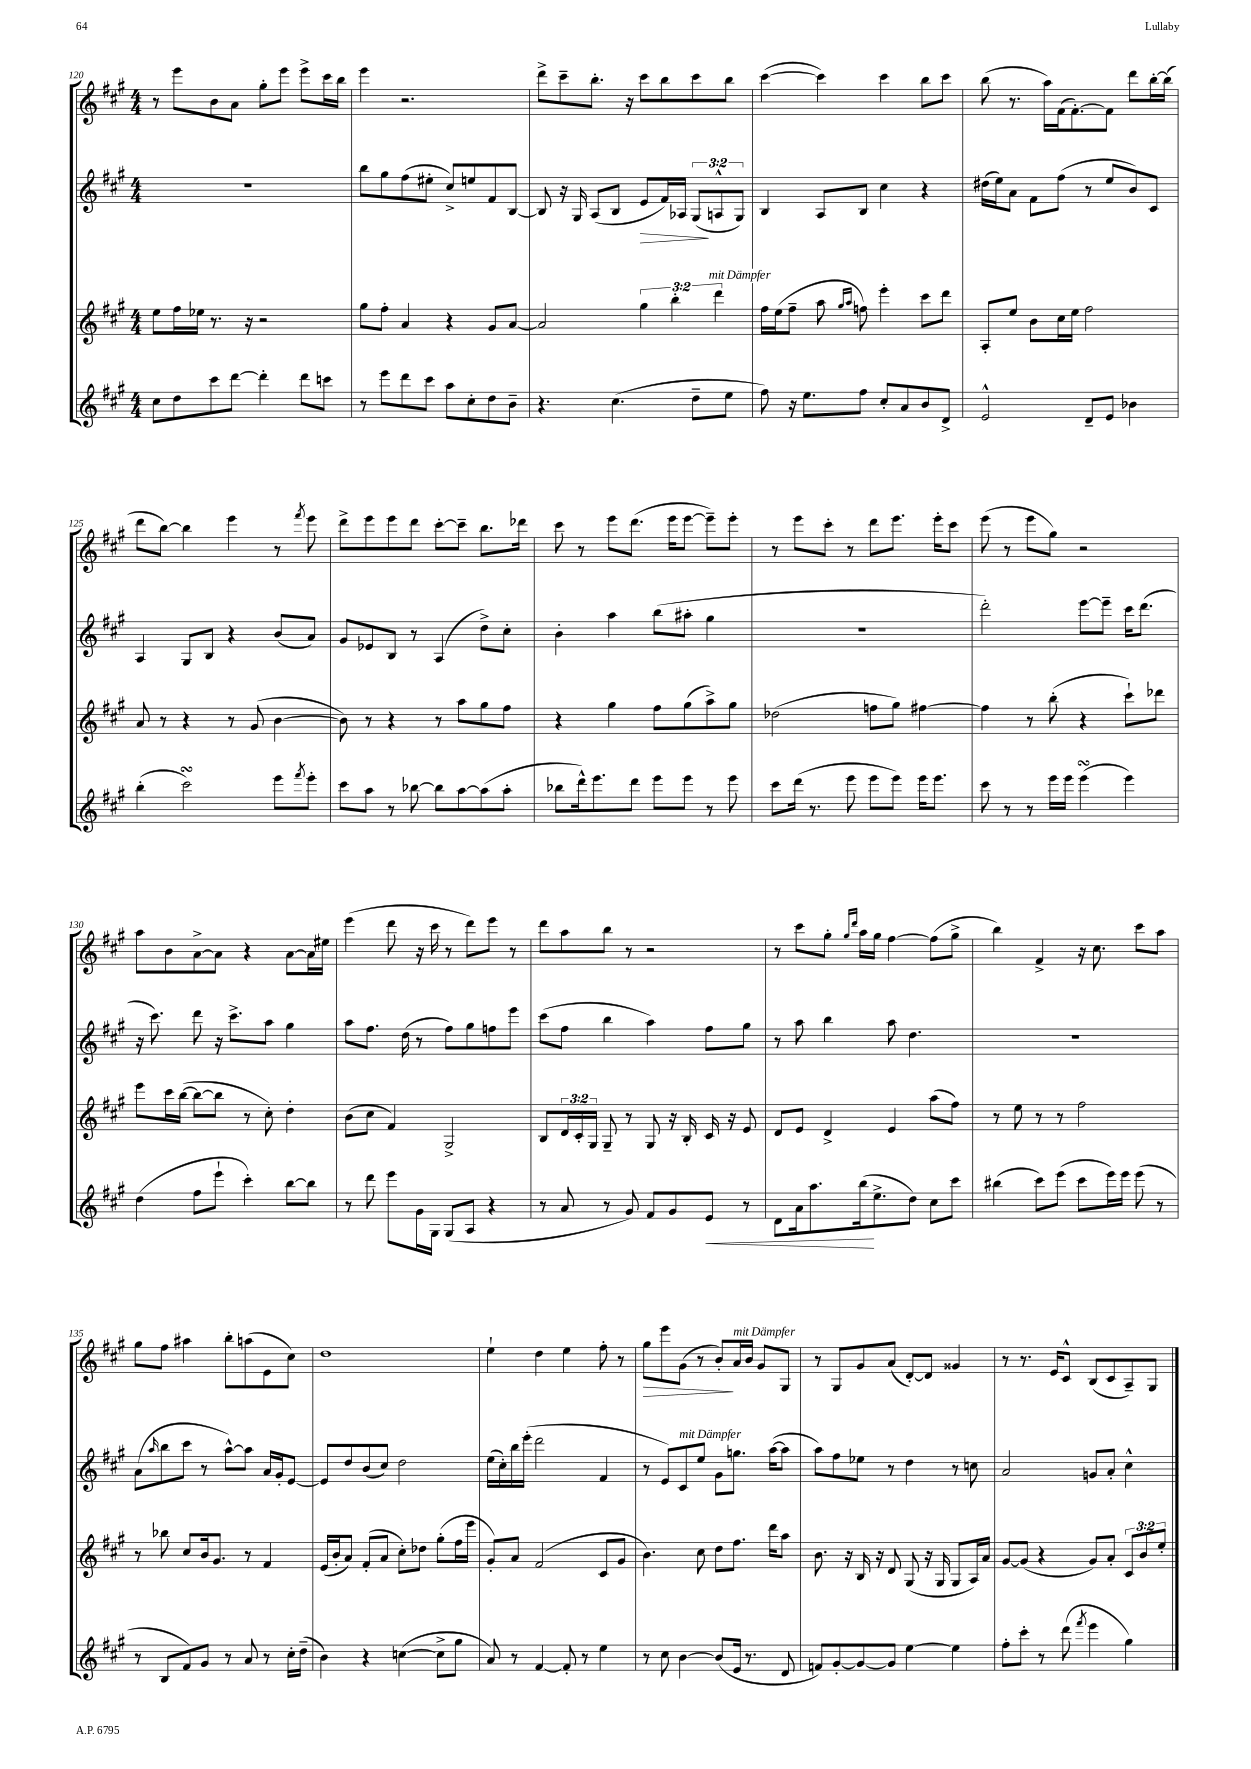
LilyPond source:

<<
\new StaffGroup <<
\new Staff = "s0" {
    \clef treble \key a \major \numericTimeSignature \time 4/4
    r8 e'''8 b'8 a'8 gis''8-. e'''8 e'''8-> cis'''16 b''16 |
    e'''4 r2. |
    d'''8-> cis'''8-- b''8.-. r16 cis'''8 b''8 cis'''8 b''8 |
    cis'''4~( cis'''4) cis'''4 b''8 cis'''8 |
    b''8( r8. a''16) fis'16( fis'8.~-.) fis'8 d'''8 b''16~-. b''16( |
    d'''8 b''8~) b''4 e'''4 r8 \acciaccatura { fis'''8 } e'''8 |
    d'''8-> e'''8 e'''8 d'''8 cis'''8~-. cis'''8-- b''8. des'''16 |
    cis'''8 r8 e'''8 d'''8.( e'''16 e'''8~ e'''8--) e'''8-. |
    r8 e'''8 cis'''8-. r8 d'''8 e'''8. e'''16-. cis'''8 |
    e'''8( r8 e'''8 gis''8) r2 |
    a''8 b'8 a'8~-> a'8 r4 a'8~ a'16 eis''16 |
    e'''4( d'''8 r16 cis'''16 r8 d'''8) e'''8 r8 |
    d'''8 a''8 b''8 r8 r2 |
    r8 cis'''8 gis''8-. \grace { gis''16 d'''16 } a''16 gis''16 fis''4~ fis''8( gis''8-> |
    b''4) fis'4-> r16 cis''8. cis'''8 a''8 |
    gis''8 fis''8 ais''4 b''8-. a''8( e'8 cis''8) |
    d''1 |
    e''4-! d''4 e''4 fis''8-. r8 |
    gis''8\> e'''8 gis'8( r8 b'8-.\!) a'16^\markup { \italic "mit Dämpfer" } b'16 gis'8 gis8 |
    r8 gis8 gis'8 a'8( d'8~-.) d'8 gisis'4 |
    r8 r8. e'16 cis'8-^ b8( cis'8 a8--) gis8 \bar "|." |
}
\new Staff = "s1" {
    \clef treble \key a \major \numericTimeSignature \time 4/4 \override Staff.TupletNumber.text = #tuplet-number::calc-fraction-text
    R1 |
    b''8 gis''8 fis''8( eis''8-. cis''8->) e''8 fis'8 b8~ |
    b8 r16 gis16 a8( b8 e'8\> fis'16) aes16 \tuplet 3/2 { gis8\!( a8-^ gis8) } |
    b4 a8 b8 cis''4 r4 |
    dis''16( e''16) a'8 fis'8 fis''8( r8 e''8 b'8) cis'8 |
    a4 gis8 b8 r4 b'8( a'8) |
    gis'8 ees'8 b8 r8 a4( d''8->) cis''8-. |
    b'4-. a''4 b''8( ais''8-. gis''4 |
    R1 |
    d'''2-.) e'''8~ e'''8-- cis'''16 d'''8.( |
    r16 cis'''8.) d'''8 r16 cis'''8.-> a''8 gis''4 |
    a''8 fis''8. d''16( r8 fis''8) gis''8 f''8 e'''8 |
    cis'''8( fis''8 b''4 a''4) fis''8 gis''8 |
    r8 a''8 b''4 a''8 d''4. |
    R1 |
    a'8( \grace { a''16 } b''8 cis'''8 r8 a''8~-^) a''8 a'16 gis'16-. e'8~ |
    e'8 d''8 b'8( cis''8) d''2 |
    e''16( cis''16-.) b''16 e'''16-.( d'''2 fis'4 |
    r8 e'8) cis'8^\markup { \italic "mit Dämpfer" } e''8 gis'8 g''8. a''16~( a''8 |
    a''8) fis''8 ees''8 r8 d''4 r8 c''8 |
    a'2 g'8 a'8-. cis''4-^ \bar "|." |
}
\new Staff = "s2" {
    \clef treble \key a \major \numericTimeSignature \time 4/4 \override Staff.TupletNumber.text = #tuplet-number::calc-fraction-text
    e''8 fis''16 ees''16 r8. r16 r2 |
    gis''8 fis''8-. a'4 r4 gis'8 a'8~ |
    a'2 \tuplet 3/2 { gis''4 b''4-. d'''4^\markup { \italic "mit Dämpfer" } } |
    fis''16 e''16( fis''8-- a''8 \grace { gis''16 a''16 } f''8) e'''4-. cis'''8 d'''8 |
    a8-. e''8 b'8 cis''16 e''16 fis''2 |
    a'8 r8 r4 r8 gis'8( b'4~ |
    b'8) r8 r4 r8 a''8 gis''8 fis''8 |
    r4 gis''4 fis''8 gis''8( a''8->) gis''8 |
    des''2( f''8 gis''8) fis''4~ |
    fis''4 r8 b''8-.( r4 cis'''8-!) des'''8 |
    e'''8 cis'''16 b''16~( b''8~ b''8 r8 cis''8-.) d''4-. |
    b'8( cis''8 fis'4) gis2-> |
    b8 \tuplet 3/2 { d'16 cis'16-. gis16 } gis8-- r8 gis8 r16 b16-. cis'16 r16 e'8 |
    d'8 e'8 d'4-> e'4 a''8( fis''8) |
    r8 e''8 r8 r8 fis''2 |
    r8 bes''8 cis''8 b'16 gis'8. r8 fis'4 |
    e'16( b'16-. a'8) fis'8-.( a'8 cis''8-.) des''8 gis''8-.( fis''16 e'''16 |
    gis'8-.) a'8 fis'2( cis'8 gis'8 |
    b'4.) cis''8 d''8 fis''8. d'''16 a''8 |
    b'8. r16 b16 r16 d'8 gis8( r16 gis16 gis8 a16) a'16 |
    gis'8~ gis'8( r4 gis'8) a'8-. \tuplet 3/2 { cis'8 b'8 e''8-. } \bar "|." |
}
\new Staff = "s3" {
    \clef treble \key a \major \numericTimeSignature \time 4/4
    cis''8 d''8 cis'''8 d'''8~ d'''4-. d'''8 c'''8 |
    r8 e'''8 d'''8 cis'''8 a''8 cis''8-. d''8 b'8-- |
    r4. cis''4.( d''8-- e''8 |
    fis''8) r16 e''8. fis''8 cis''8-. a'8 b'8 d'8-> |
    e'2-^ d'8-- e'8 bes'4 |
    b''4-.( cis'''2\turn) e'''8 \acciaccatura { fis'''8 } e'''8-. |
    cis'''8 a''8 r8 bes''8~ bes''8 a''8~ a''8( a''8-. |
    bes''8 d'''16-^) e'''8. d'''8 e'''8 e'''8 r8 e'''8 |
    cis'''8 d'''16( r8. e'''8 e'''8 e'''8) e'''16 e'''8. |
    cis'''8 r8 r8 e'''16 e'''16 e'''4\turn( e'''4) |
    d''4( fis''8 e'''8-! cis'''4-.) b''8~ b''8 |
    r8 d'''8 e'''8 gis'16 gis16 gis8( a8 r4 |
    r8 a'8 r8 gis'8) fis'8 gis'8 e'8\< r8 |
    d'8 a'16 a''8. b''16\!( e''8.-> d''8) cis''8 cis'''8 |
    bis''4( cis'''8) e'''8( cis'''8 e'''16) e'''16 e'''8( r8 |
    r8 b8 fis'8) gis'8 r8 a'8 r8 cis''16-. d''16--( |
    b'4) r4 c''4~( c''8-> gis''8 |
    a'8) r8 fis'4~ fis'8-. r8 e''4 |
    r8 cis''8 b'4~ b'8( e'16 r8. d'8 |
    f'8) gis'8~-. gis'8~ gis'8 e''4~ e''4 |
    fis''8-. cis'''8-. r8 d'''8( \acciaccatura { fis'''8 } e'''4 gis''4) \bar "|." |
}
>>
>>
\layout { \context { \Score currentBarNumber = #120 } }
